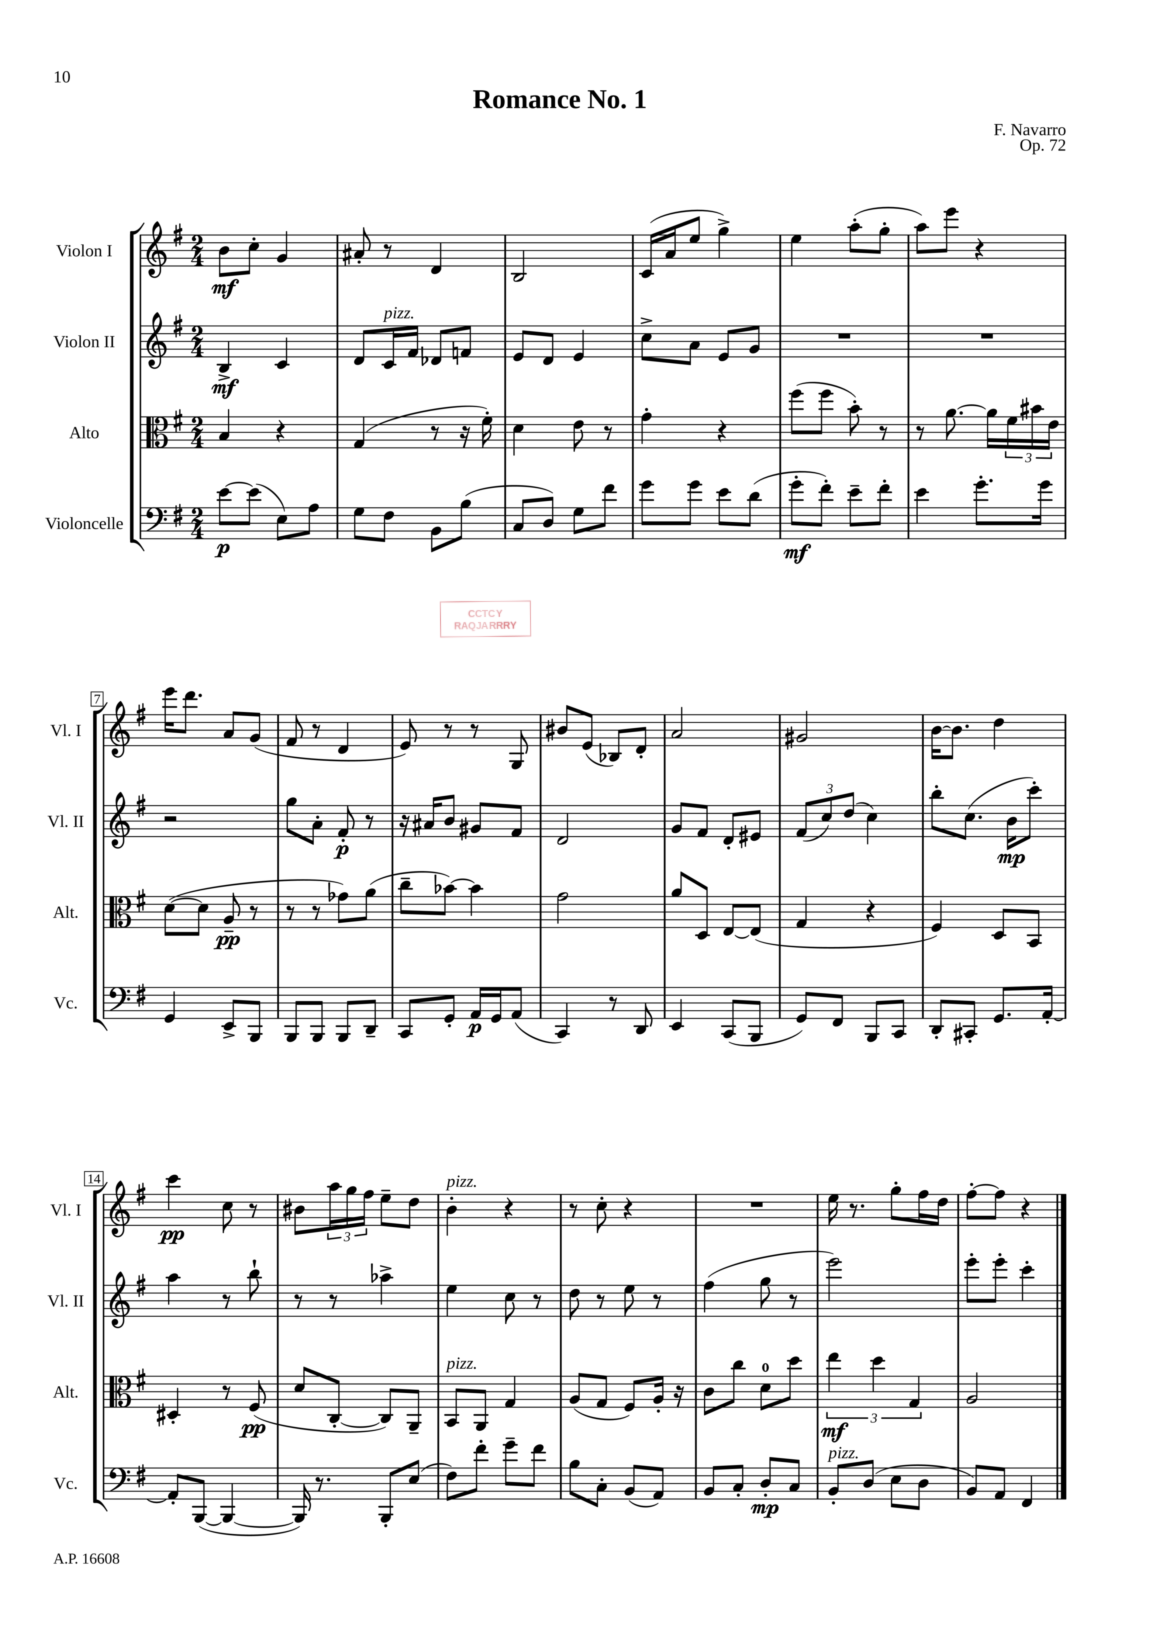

**kern	**kern	**kern	**kern
*staff4	*staff3	*staff2	*staff1
*clefF4	*clefC3	*clefG2	*clefG2
*k[f#]	*k[f#]	*k[f#]	*k[f#]
*M2/4	*M2/4	*M2/4	*M2/4
[8e\L	4B/	4B^/	8b\L
(8e\]J	.	.	8cc'\J
8E\L)	4r	4c/	4g/
8A\J	.	.	.
=	=	=	=
8G\L	(4G/	8d/L	8a#'/
8F#\J	.	16c/L	8r
.	.	16f#/JJ	.
8BB\L	8r	8d-/L	4d/
(8B\J	16r	8f/J	.
.	16f#'\)	.	.
=	=	=	=
8C/L	4d\	8e/L	2B/
8D/J)	.	8d/J	.
8G\L	8e\	4e/	.
8f#\J	8r	.	.
=	=	=	=
8g\L	4g'\	8cc^\L	(16c/LL
.	.	.	16a/J
8g\J	.	8a\J	8ee/J
8e\L	4r	8e/L	4gg^\)
(8d\J	.	8g/J	.
=	=	=	=
8g'\L	(8ff#\L	2r	4ee\
8f#'\J)	8ff#\J	.	.
8e~\L	8b'\)	.	(8aa'\L
8f#'\J	8r	.	8gg'\J
=	=	=	=
4e\	8r	2r	8aa\L)
.	[8.a\	.	8eee\J
8.g'\L	.	.	4r
.	16a\]LL	.	.
.	24f#\	.	.
.	24b#\	.	.
16g\Jk	.	.	.
.	24e\JJ	.	.
=	=	=	=
4GG/	([8d\L	2r	16eee\LK
.	.	.	8.ddd\J
.	8d\]J	.	.
8EE^/L	8A~/	.	8a/L
8BBB/J	8r	.	(8g/J
=	=	=	=
8BBB/L	8r	8gg\L	8f#/
8BBB/J	8r	8a'\J	8r
8BBB/L	8g-\L)	8f#'/	4d/
8DD~/J	(8a\J	8r	.
=	=	=	=
8CC/L	8cc~\L	16r	8e/)
.	.	16a#/LK	.
8GG'/J	[8b-\J)	8b/J	8r
16AA/LL	4b-\]	8g#/L	8r
16GG/J	.	.	.
(8AA/J	.	8f#/J	8G/
=	=	=	=
4CC/)	2g\	2d/	8b#/L
.	.	.	(8e/J
8r	.	.	8B-/L)
8DD/	.	.	8d'/J
=	=	=	=
4EE/	8a/L	8g/L	2a/
.	8D/J	8f#/J	.
(8CC/L	[8E/L	8d'/L	.
8BBB/J	(8E/]J	8e#/J	.
=	=	=	=
8GG/L)	4G/	(12f#/L	2g#/
.	.	12cc/)	.
8FF#/J	.	.	.
.	.	(12dd/J	.
8BBB/L	4r	4cc\)	.
8CC/J	.	.	.
=	=	=	=
8DD'/L	4F#/)	8bb'\L	[16b\LK
.	.	.	8.b\]J
8CC#'/J	.	(8.cc\J	.
8.GG/L	8D/L	.	4dd\
.	.	16b\LK	.
.	8BB/J	8ccc'\J)	.
[16AA'/Jk	.	.	.
=	=	=	=
8AA'/]L	4D#'/	4aa\	4ccc\
([8BBB/J	.	.	.
4BBB/_	8r	8r	8cc\
.	(8F#/	8bb`\	8r
=	=	=	=
16BBB/])	8d/L	8r	8b#\L
8.r	.	.	.
.	[8C'/J	8r	24aa\L
.	.	.	24gg\
.	.	.	24ff#\JJ
8BBB'/L	8C/]L)	4aa-^\	8ee~\L
(8E/J	8AA~/J	.	8dd\J
=	=	=	=
8F#\L)	8BB/L	4ee\	4b'\
8f#'\J	8AA/J	.	.
8g~\L	4G/	8cc\	4r
8f#\J	.	8r	.
=	=	=	=
8B\L	(8A/L	8dd\	8r
8C'\J	8G/J	8r	8cc'\
(8BB/L	8F#/L)	8ee\	4r
8AA/J)	16A'/Jk	8r	.
.	16r	.	.
=	=	=	=
8BB/L	8c\L	(4ff#\	2r
8C'/J	8cc\J	.	.
8D'/L	8d\L	8gg\	.
8C/J	8dd\J	8r	.
=	=	=	=
8BB'/L	6ee\	2eee\)	16ee\
.	.	.	8.r
(8D/J	.	.	.
.	6dd\	.	.
8E\L	.	.	8gg'\L
.	6G/	.	.
8D\J	.	.	16ff#\L
.	.	.	16dd\JJ
=	=	=	=
8BB/L)	2A/	8eee'\L	[8ff#'\L
8AA/J	.	8eee'\J	8ff#\]J
4FF#/	.	4ccc'\	4r
==	==	==	==
*-	*-	*-	*-
